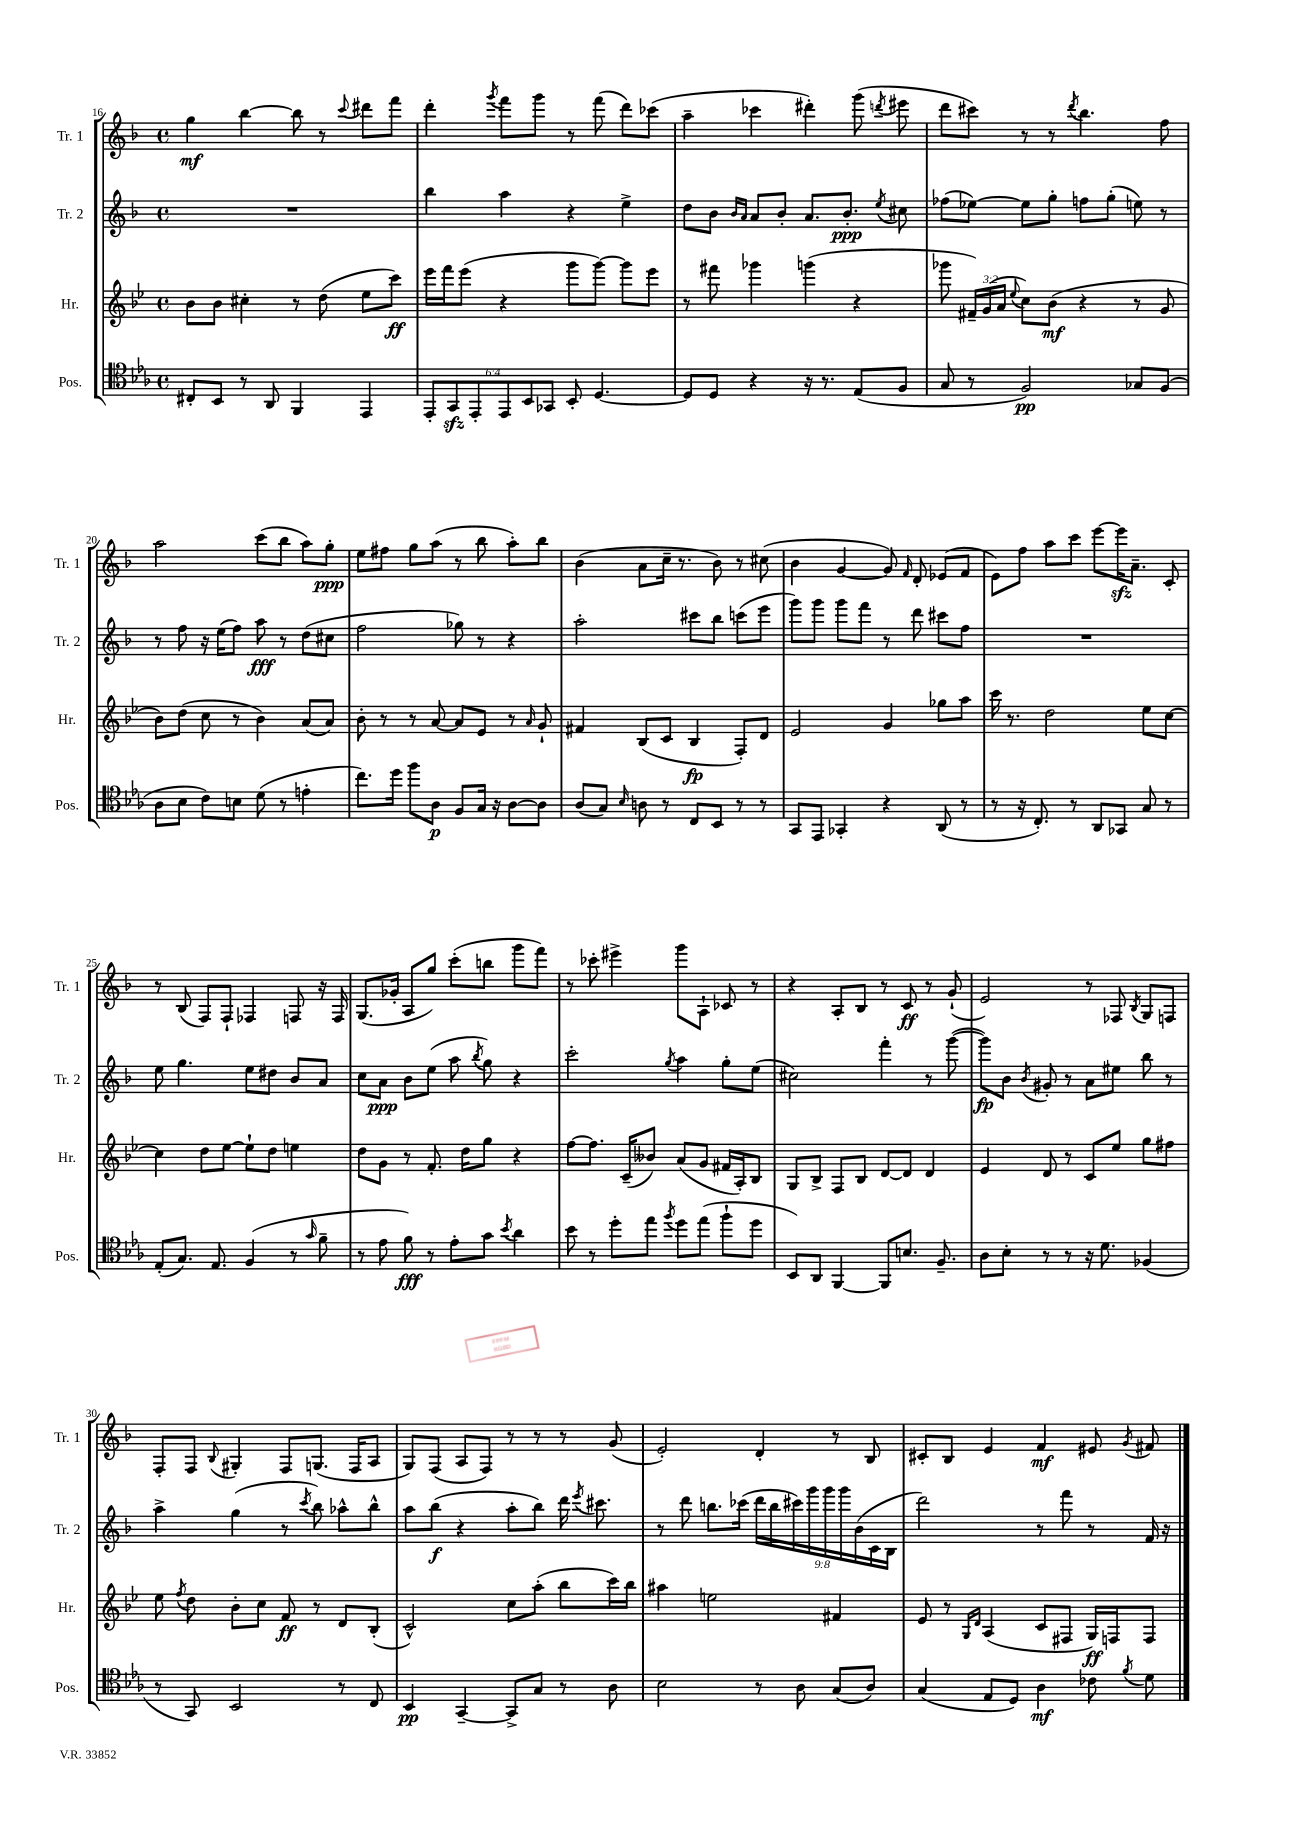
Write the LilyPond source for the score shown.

<<
\new StaffGroup <<
\new Staff = "s0" \with { instrumentName = "Tr. 1" shortInstrumentName = "Tr. 1" } {
    \clef treble \key f \major \defaultTimeSignature \time 4/4
    \autoBeamOff g''4\mf bes''4~ bes''8 r8 \appoggiatura { c'''8 } dis'''8[ f'''8] |
    d'''4-. \acciaccatura { g'''8 } f'''8[ g'''8] r8 f'''8( d'''8[) ces'''8]( |
    a''4-- ces'''4 dis'''4-.) g'''8( \acciaccatura { d'''8 } eis'''8 |
    d'''8[ cis'''8]) r8 r8 \acciaccatura { d'''8 } bes''4. f''8 |
    a''2 c'''8[( bes''8] a''8[) g''8]-.\ppp |
    e''8[ fis''8] g''8[ a''8]( r8 bes''8 a''8[-.) bes''8] |
    bes'4( a'8[ c''16]-- r8. bes'8) r8 cis''8( |
    bes'4 g'4~ g'8) \grace { f'16 } d'8-. ees'8[( f'8] |
    e'8[) f''8] a''8[ c'''8] e'''8[~ e'''16\sfz a'8.]-- c'8-. |
    r8 bes8( f8[) f8]-! fes4 f8 r16 f16 |
    g8.[( ges'16]-. a8[ g''8]) c'''8[-.( b''8] g'''8[ f'''8]) |
    r8 ces'''8-. eis'''4-> g'''8[ a8]-! ces'8 r8 |
    r4 a8[-. bes8] r8 c'8\ff r8 g'8-!( |
    e'2) r8 fes8 \acciaccatura { bes8 } g8[ f8] |
    f8[-. f8] \appoggiatura { bes8 } gis4-. f8[ g8.]( f16[ a8] |
    g8[) f8]( a8[ f8]) r8 r8 r8 g'8( |
    e'2-.) d'4-. r8 bes8 |
    cis'8[-. bes8] e'4 f'4\mf eis'8 \acciaccatura { g'8 } fis'8 \bar "|." |
}
\new Staff = "s1" \with { instrumentName = "Tr. 2" shortInstrumentName = "Tr. 2" } {
    \clef treble \key f \major \defaultTimeSignature \time 4/4 \override Staff.TupletNumber.text = #tuplet-number::calc-fraction-text
    \autoBeamOff R1 |
    bes''4 a''4 r4 e''4-> |
    d''8[ bes'8] \grace { bes'16[ a'16] } a'8[ bes'8]-. a'8.[ bes'8.]-.\ppp \acciaccatura { e''8 } cis''8 |
    fes''8[( ees''8]~) ees''8[ g''8]-. f''8[ g''8]-.( e''8) r8 |
    r8 f''8 r16 e''16[( f''8]) a''8\fff r8 d''8[( cis''8] |
    f''2 ges''8) r8 r4 |
    a''2-. cis'''8[ bes''8] c'''8[( e'''8] |
    g'''8[) g'''8] g'''8[ f'''8] r8 d'''8 cis'''8[ f''8] |
    R1 |
    e''8 g''4. e''8[ dis''8] bes'8[ a'8] |
    c''8[ a'8]\ppp bes'8[ e''8]( a''8 \acciaccatura { bes''8 } g''8) r4 |
    c'''2-. \acciaccatura { g''8 } a''4 g''8[-. e''8]( |
    cis''2) f'''4-. r8 g'''8~( |
    g'''8[\fp) bes'8] \acciaccatura { bes'8 } gis'8-. r8 a'8[ eis''8] bes''8 r8 |
    a''4-> g''4( r8 \acciaccatura { c'''8 } bes''8) aes''8[-^ bes''8]-^ |
    a''8[ bes''8]\f( r4 a''8[-. bes''8]) d'''16 \acciaccatura { e'''8 } cis'''8. |
    r8 d'''8 b''8.[ ces'''16]( \tuplet 9/8 { d'''16[ b''16 cis'''16) g'''16 g'''16 g'''16 bes'16( c'16 bes16] } |
    d'''2) r8 f'''8 r8 f'16 r16 \bar "|." |
}
\new Staff = "s2" \with { instrumentName = "Hr." shortInstrumentName = "Hr." } {
    \clef treble \key bes \major \defaultTimeSignature \time 4/4 \override Staff.TupletNumber.text = #tuplet-number::calc-fraction-text
    \autoBeamOff bes'8[ bes'8] cis''4-. r8 d''8( ees''8[ c'''8]\ff) |
    ees'''16[ f'''16 ees'''8]( r4 g'''8[ g'''8]~) g'''8[ ees'''8] |
    r8 fis'''8 ges'''4 g'''4( r4 |
    ges'''8 \tuplet 3/2 { fis'16[--) g'16( a'16] } \appoggiatura { ees''8 } c''8[) bes'8]\mf( r4 r8 g'8 |
    bes'8[) d''8]( c''8 r8 bes'4) a'8[( a'8]) |
    bes'8-. r8 r8 a'8~ a'8[ ees'8] r8 \grace { a'16 } g'8-! |
    fis'4 bes8[( c'8] bes4\fp f8[-.) d'8] |
    ees'2 g'4 ges''8[ a''8] |
    c'''16 r8. d''2 ees''8[ c''8]~ |
    c''4 d''8[ ees''8]~ ees''8[-! d''8] e''4 |
    d''8[ g'8] r8 f'8.-. d''16[ g''8] r4 |
    f''8[~ f''8.] c'16[--( beses'8]) a'8[( g'8] fis'16[ a16-.) bes8] |
    g8[ bes8]-> f8[ bes8] d'8[~ d'8] d'4 |
    ees'4 d'8 r8 c'8[ ees''8] g''8[ fis''8] |
    ees''8 \acciaccatura { f''8 } d''8 bes'8[-. c''8] f'8\ff r8 d'8[ bes8]-.( |
    c'2-^) c''8[ a''8]-.( bes''8[ c'''16) bes''16] |
    ais''4 e''2 fis'4 |
    ees'8 r8 \grace { g16[ d'16] } a4( c'8[ fis8] g16[\ff) f16 f8] \bar "|." |
}
\new Staff = "s3" \with { instrumentName = "Pos." shortInstrumentName = "Pos." } {
    \clef tenor \key ees \major \defaultTimeSignature \time 4/4 \override Staff.TupletNumber.text = #tuplet-number::calc-fraction-text
    \autoBeamOff cis8[-. bes,8] r8 aes,8 f,4 ees,4 |
    \tuplet 6/4 { ees,8[-. g,8\sfz ees,8-. ees,8 bes,8 ges,8] } bes,8-. d4.~ |
    d8[ d8] r4 r16 r8. ees8[( f8] |
    g8 r8 f2\pp) ges8[ f8]( |
    aes8[ bes8] c'8[) b8] d'8( r8 e'4-. |
    c''8.[) d''16] f''8[ aes8]\p f8[ g16] r16 aes8[~ aes8] |
    aes8[( g8]) \grace { bes16 } a8 r8 c8[ bes,8] r8 r8 |
    g,8[ ees,8] ges,4-. r4 aes,8( r8 |
    r8 r16 c8.-.) r8 aes,8[ ges,8] g8 r8 |
    ees8[-.( g8.]) ees8. f4( r8 \grace { g'16 } f'8-- |
    r8 ees'8 f'8\fff) r8 ees'8[-. g'8] \acciaccatura { bes'8 } aes'4 |
    bes'8 r8 d''8[-. ees''8] \acciaccatura { f''8 } d''8[ ees''8]( f''8[-! d''8] |
    bes,8[) aes,8] f,4~ f,8[ b8.] f8.-- |
    aes8[ bes8]-. r8 r8 r16 d'8. fes4( |
    r8 g,8) bes,2 r8 c8 |
    bes,4\pp g,4~-- g,8[-> g8] r8 aes8 |
    bes2 r8 aes8 g8[( aes8]) |
    g4( ees8[ d8]) aes4\mf ces'8 \acciaccatura { f'8 } d'8 \bar "|." |
}
>>
>>
\layout { \context { \Score currentBarNumber = #16 } }
